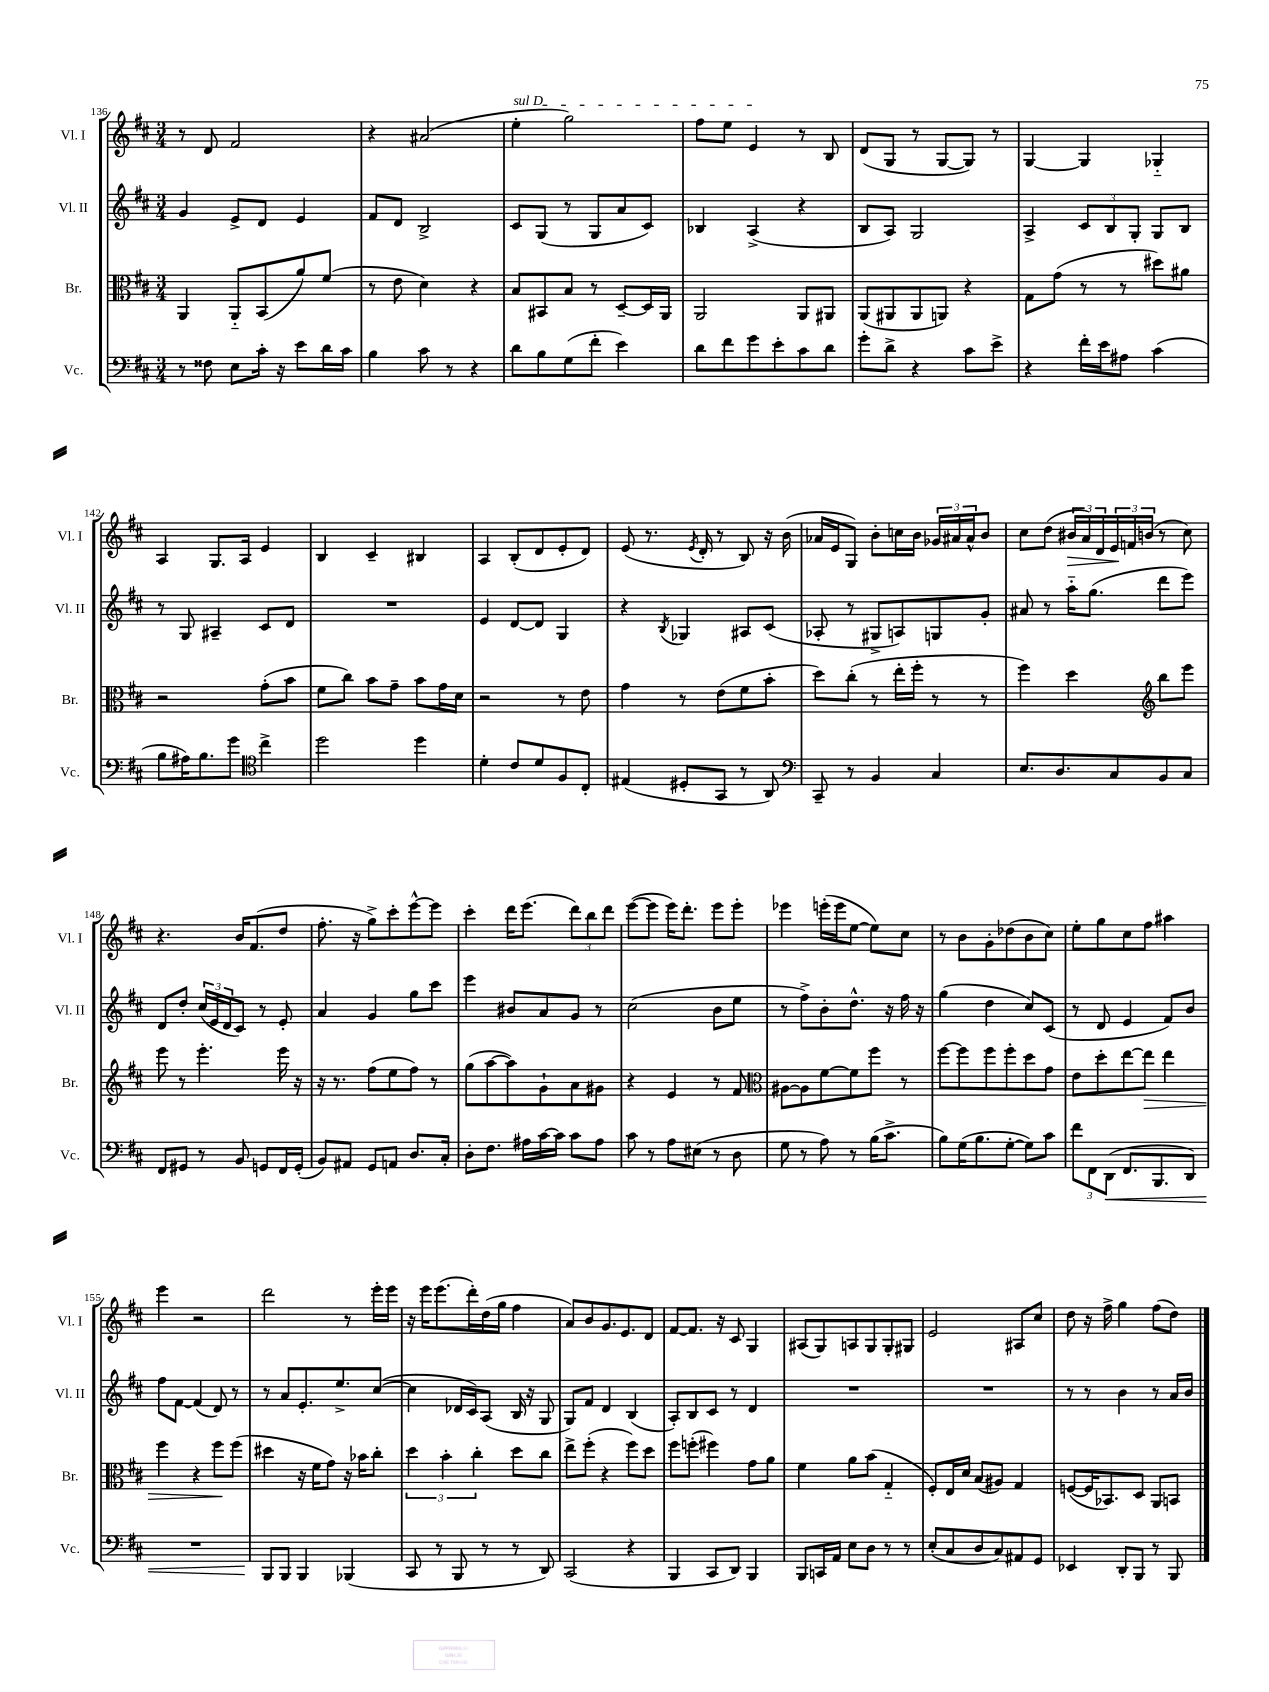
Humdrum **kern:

**kern	**dynam	**kern	**dynam	**kern	**kern	**dynam
*part4	*part4	*part3	*part3	*part2	*part1	*part1
*staff4	*staff4	*staff3	*staff3	*staff2	*staff1	*staff1
*I"Vc.	*	*I"Br.	*	*I"Vl. II	*I"Vl. I	*
*I'Vc.	*	*I'Br.	*	*I'Vl. II	*I'Vl. I	*
*clefF4	*	*clefC3	*	*clefG2	*clefG2	*
*k[f#c#]	*	*k[f#c#]	*	*k[f#c#]	*k[f#c#]	*
*M3/4	*	*M3/4	*	*M3/4	*M3/4	*
=136	=136	=136	=136	=136	=136	=136
8r	.	4AA/	.	4g/	8r	.
8F##X\	.	.	.	.	8d/	.
8E\L	.	8AA/L	.	8e^/L	2f#/	.
16c#'\Jk	.	(8BB/	.	8d/J	.	.
16r	.	.	.	.	.	.
8e\L	.	8a/)	.	4e/	.	.
16d\L	.	(8f#/J	.	.	.	.
16c#\JJ	.	.	.	.	.	.
=137	=137	=137	=137	=137	=137	=137
4B\	.	8r	.	8f#/L	4r	.
.	.	8e\	.	8d/J	.	.
8c#\	.	4d\)	.	2B^/	(2a#X/	.
8r	.	.	.	.	.	.
4r	.	4r	.	.	.	.
=138	=138	=138	=138	=138	=138	=138
!	!	!	!	!	!LO:TX:a:i:t=sul D	!
8d\L	.	8B/L	.	8c#/L	4ee'\	.
8B\	.	8BB#X/	.	(8G/J	.	.
(8G\	.	8B/J	.	8r	2gg\)	.
8f#'\J	.	8r	.	8G/L	.	.
4e\)	.	[8D~/L	.	8a/	.	.
.	.	16D/L]	.	8c#/J)	.	.
.	.	16AA/JJ	.	.	.	.
=139	=139	=139	=139	=139	=139	=139
8d\L	.	2AA/	.	4B-X/	8ff#\L	.
8f#\	.	.	.	.	8ee\J	.
8g\	.	.	.	(4A^/	4e/	.
8e'\	.	.	.	.	.	.
8c#\	.	8AA/L	.	4r	8r	.
8d\J	.	8AA#X/J	.	.	8B/	.
=140	=140	=140	=140	=140	=140	=140
8g'\L	.	(8AA/L	.	8B/L	(8d/L	.
8d^\J	.	8AA#X/	.	8A/J)	8G/J	.
4r	.	8AA#/	.	2G/	8r	.
.	.	8AAn/J)	.	.	[8G/L	.
8c#\L	.	4r	.	.	8G/J])	.
8e^\J	.	.	.	.	8r	.
=141	=141	=141	=141	=141	=141	=141
4r	.	8G\L	.	4A^/	[4G/	.
.	.	(8g\J	.	.	.	.
16f#'\LL	.	8r	.	12c#/L	4G/]	.
16e\J	.	.	.	.	.	.
.	.	.	.	12B/	.	.
8A#X\J	.	8r	.	.	.	.
.	.	.	.	12G'/J	.	.
(4c#\	.	8dd#X\L)	.	8G/L	4G-X/	.
.	.	8a#X\J	.	8B/J	.	.
!!LO:LB:g=z
=142	=142	=142	=142	=142	=142	=142
8B\L	.	2r	.	8r	4A/	.
16A#X\K)	.	.	.	8G/	.	.
8.B\	.	.	.	.	.	.
.	.	.	.	4A#X~/	8.G/L	.
8g\J	.	.	.	.	.	.
.	.	.	.	.	16A/Jk	.
*clefC4	*	*	*	*	*	*
4cc#^\	.	(8g'\L	.	8c#/L	4e/	.
.	.	8b\J	.	8d/J	.	.
=143	=143	=143	=143	=143	=143	=143
2dd\	.	8f#\L	.	2.r	4B/	.
.	.	8cc#\J)	.	.	.	.
.	.	8b\L	.	.	4c#~/	.
.	.	8g~\J	.	.	.	.
4dd\	.	8b\L	.	.	4B#X/	.
.	.	16g\L	.	.	.	.
.	.	16d\JJ	.	.	.	.
=144	=144	=144	=144	=144	=144	=144
4d'\	.	2r	.	4e/	4A/	.
8c#/L	.	.	.	[8d/L	(8B'/L	.
8d/	.	.	.	8d/J]	8d/	.
8F#/	.	8r	.	4G/	8e'/	.
8C#'/J	.	8e\	.	.	8d/J)	.
=145	=145	=145	=145	=145	=145	=145
(4E#X/	.	4g\	.	4r	(8e/	.
.	.	.	.	.	8.r	.
.	.	.	.	8qB/	.	.
8D#X'/L	.	8r	.	4G-X/	.	.
.	.	.	.	.	8qe/	.
.	.	.	.	.	16d'/	.
8GG/J	.	(8e\L	.	.	8r	.
8r	.	8f#\	.	8A#X/L	8B/)	.
8AA/)	.	8b'\J	.	(8c#/J	16r	.
.	.	.	.	.	(16b\	.
=146	=146	=146	=146	=146	=146	=146
*clefF4	*	*	*	*	*	*
8CC#~/	.	8dd\L)	.	8A-X'/	16a-X/LL	.
.	.	.	.	.	16e/J	.
8r	.	(8cc#'\J	.	8r	8G/J)	.
4BB/	.	8r	.	8G#X^/L	8b'\L	.
.	.	16ee'\LL	.	8An/)	16ccn\L	.
.	.	16ff#'\JJ	.	.	16b\JJ	.
4C#/	.	8r	.	8Gn/	24g-X/LL	.
.	.	.	.	.	24a#X/	.
.	.	.	.	.	24a#^^/J	.
.	.	8r	.	8g'/J	8b/J	.
=147	=147	=147	=147	=147	=147	=147
8.E/L	.	4ff#\)	.	8a#X/	8cc#\L	.
.	.	.	.	8r	(8dd\J	.
8.D/	.	.	.	.	.	.
!	!	!	!	!	!	!LO:HP:b
.	.	4dd\	.	16aa\KL	24b#X/LL	>
.	.	.	.	.	24a/)	.
.	.	.	.	(8.gg\J	.	.
.	.	.	.	.	24d/	.
8C#/	.	.	.	.	24e/	.
.	.	.	.	.	24fn/	]
.	.	.	.	.	(24bn/JJ	.
*	*	*clefG2	*	*	*	*
8BB/	.	8bb\L	.	8ddd\L	8r	.
8C#/J	.	8eee\J	.	8eee\J)	8cc#\)	.
!!LO:LB:g=z
=148	=148	=148	=148	=148	=148	=148
8FF#/L	.	8eee\	.	8d/L	4.r	.
8GG#X/J	.	8r	.	8dd'/J	.	.
8r	.	4.eee'\	.	(24cc#/LL	.	.
.	.	.	.	24e/	.	.
.	.	.	.	24d/J	.	.
8BB/	.	.	.	8c#/J)	16b/KL	.
.	.	.	.	.	(8.f#/	.
8GGn/L	.	.	.	8r	.	.
16FF#/L	.	16eee\	.	8e'/	8dd/J	.
(16GG'/JJ	.	16r	.	.	.	.
=149	=149	=149	=149	=149	=149	=149
8BB/L)	.	16r	.	4a/	8.ff#'\	.
.	.	8.r	.	.	.	.
8AA#X/J	.	.	.	.	.	.
.	.	.	.	.	16r	.
8GG/L	.	(8ff#\L	.	4g/	8gg^\L)	.
8AAn/J	.	8ee\	.	.	8ccc#'\	.
8.D/L	.	8ff#\J)	.	8gg\L	[8eee^^\	.
.	.	8r	.	8ccc#\J	8eee\J]	.
16C#'/Jk	.	.	.	.	.	.
=150	=150	=150	=150	=150	=150	=150
8D'\L	.	(8gg\L	.	4eee\	4ccc#'\	.
8.F#\J	.	[8aa\	.	.	.	.
.	.	8aa\])	.	8b#X/L	16ddd\KL	.
16A#X\LL	.	.	.	.	(8.eee\J	.
[16c#\	.	8g`\	.	8a/	.	.
16c#\JJ]	.	.	.	.	.	.
8c#\L	.	8a\	.	8g/J	12ddd\L)	.
.	.	.	.	.	12bb\	.
8A#\J	.	8g#X\J	.	8r	.	.
.	.	.	.	.	12ddd\J	.
=151	=151	=151	=151	=151	=151	=151
8c#\	.	4r	.	(2cc#\	([8eee\L	.
8r	.	.	.	.	8eee\J]	.
8A\L	.	4e/	.	.	16eee\KL)	.
.	.	.	.	.	8.ddd'\J	.
(8E#X\J	.	.	.	.	.	.
8r	.	8r	.	8b\L	8eee\L	.
8D\	.	8f#/	.	8ee\J	8eee'\J	.
=152	=152	=152	=152	=152	=152	=152
*	*	*clefC3	*	*	*	*
8G\	.	[8A#X\L	.	8r	4eee-X\	.
8r	.	8A#\]	.	8ff#^\L)	.	.
8A\)	.	[8f#\	.	8b'\	(16eeen'\LL	.
.	.	.	.	.	16eee\J	.
8r	.	8f#\]	.	8.dd^^\J	[8ee\J	.
(16B\KL	.	8ff#\J	.	.	8ee\L])	.
8.c#^\J	.	.	.	16r	.	.
.	.	8r	.	16ff#\	8cc#\J	.
.	.	.	.	16r	.	.
=153	=153	=153	=153	=153	=153	=153
8B\L)	.	[8ff#\L	.	(4gg\	8r	.
(16G\K	.	8ff#\]	.	.	8b\L	.
8.B\	.	.	.	.	.	.
.	.	8ff#\	.	4dd\	8g'\	.
[8G'\J	.	8ff#'\	.	.	(8dd-X\	.
8G\L])	.	8dd\	.	8cc#/L)	8b\	.
8c#\J	.	8g\J	.	(8c#/J	8cc#\J)	.
=154	=154	=154	=154	=154	=154	=154
12f#\L	.	8e\L	.	8r	8ee'\L	.
12FF#\	.	.	.	.	.	.
.	.	8dd'\	.	8d/	8gg\	.
!	!LO:HP:b	!	!	!	!	!
(12DD\J	<	.	.	.	.	.
8.FF#/L	.	[8ee\	.	4e/	8cc#\	.
!	!	!	!LO:HP:b	!	!	!
.	.	8ee\J]	>	.	8ff#\J	.
8.BBB/	.	.	.	.	.	.
.	.	4ee\	.	8f#/L)	4aa#X\	.
8DD/J)	.	.	.	8b/J	.	.
!!LO:LB:g=z
=155	=155	=155	=155	=155	=155	=155
2.r	.	4ff#\	.	8ff#\L	4eee\	.
.	.	.	.	[8f#\J	.	.
.	.	4r	.	(4f#/]	2r	.
.	.	8ff#\L	.	8d/)	.	.
.	.	(8ff#\J	]	8r	.	.
=156	=156	=156	=156	=156	=156	=156
8BBB/L	.	4dd#X\	.	8r	2ddd\	.
8BBB/J	[	.	.	8a/L	.	.
4BBB/	.	16r	.	8.e'/	.	.
.	.	16f#\KL	.	.	.	.
.	.	8g\J)	.	.	.	.
.	.	.	.	8.ee^/	.	.
(4BBB-X/	.	16r	.	.	8r	.
.	.	16b-X\KL	.	.	.	.
.	.	8cc#'\J	.	([8cc#/J	16eee'\LL	.
.	.	.	.	.	16eee\JJ	.
=157	=157	=157	=157	=157	=157	=157
8CC#/	.	6dd\	.	4cc#\]	16r	.
.	.	.	.	.	16eee\KL	.
8r	.	.	.	.	(8.eee\	.
.	.	6b'\	.	.	.	.
8BBB/	.	.	.	16d-X/LL	.	.
.	.	.	.	16c#/J)	16ddd'\L)	.
.	.	6cc#'\	.	.	.	.
8r	.	.	.	(8A/J	(16dd\	.
.	.	.	.	.	16gg\JJ	.
8r	.	8dd\L	.	16B/	4ff#\	.
.	.	.	.	16r	.	.
8DD/)	.	8cc#\J	.	8G/	.	.
=158	=158	=158	=158	=158	=158	=158
(2CC#/	.	8ee^\L	.	8G/L)	8a/L)	.
.	.	(8ff#'\J	.	8f#/J	8b/	.
.	.	4r	.	4d/	8.g/	.
.	.	.	.	.	8.e/	.
4r	.	8ff#\L)	.	(4B/	.	.
.	.	8dd\J	.	.	8d/J	.
=159	=159	=159	=159	=159	=159	=159
4BBB/	.	8ff#\L	.	8A'/L)	[8f#/L	.
.	.	(8ffn'\J	.	8B/	8.f#/J]	.
8CC#/L	.	4ff#X\)	.	8c#/J	.	.
.	.	.	.	.	16r	.
8DD/J)	.	.	.	8r	8c#/	.
4BBB/	.	8g\L	.	4d/	4G/	.
.	.	8a\J	.	.	.	.
=160	=160	=160	=160	=160	=160	=160
8BBB/L	.	4f#\	.	2.r	(8A#X/L	.
16CCn/L	.	.	.	.	8G/)	.
16AA/JJ	.	.	.	.	.	.
8E\L	.	8a\L	.	.	8An/	.
8D\J	.	(8b\J	.	.	8G/	.
8r	.	4G/	.	.	8G'/	.
8r	.	.	.	.	8G#X/J	.
=161	=161	=161	=161	=161	=161	=161
(8E'/L	.	8F#'/L)	.	2.r	2e/	.
8C#/	.	16E/L	.	.	.	.
.	.	16d/JJ	.	.	.	.
8D/	.	(8B/L	.	.	.	.
8C#/)	.	8A#X/J)	.	.	.	.
8AA#X/	.	4G/	.	.	8A#X/L	.
8GG/J	.	.	.	.	8cc#/J	.
=162	=162	=162	=162	=162	=162	=162
4EE-X/	.	([8Fn/L	.	8r	8dd\	.
.	.	16F/K]	.	8r	16r	.
.	.	8.BB-X/)	.	.	16ff#^\	.
8DD'/L	.	.	.	4b\	4gg\	.
8BBB/J	.	8D/J	.	.	.	.
8r	.	8AA/L	.	8r	(8ff#\L	.
8BBB/	.	8BBn/J	.	16a/LL	8dd\J)	.
.	.	.	.	16b/JJ	.	.
==	==	==	==	==	==	==
*-	*-	*-	*-	*-	*-	*-
